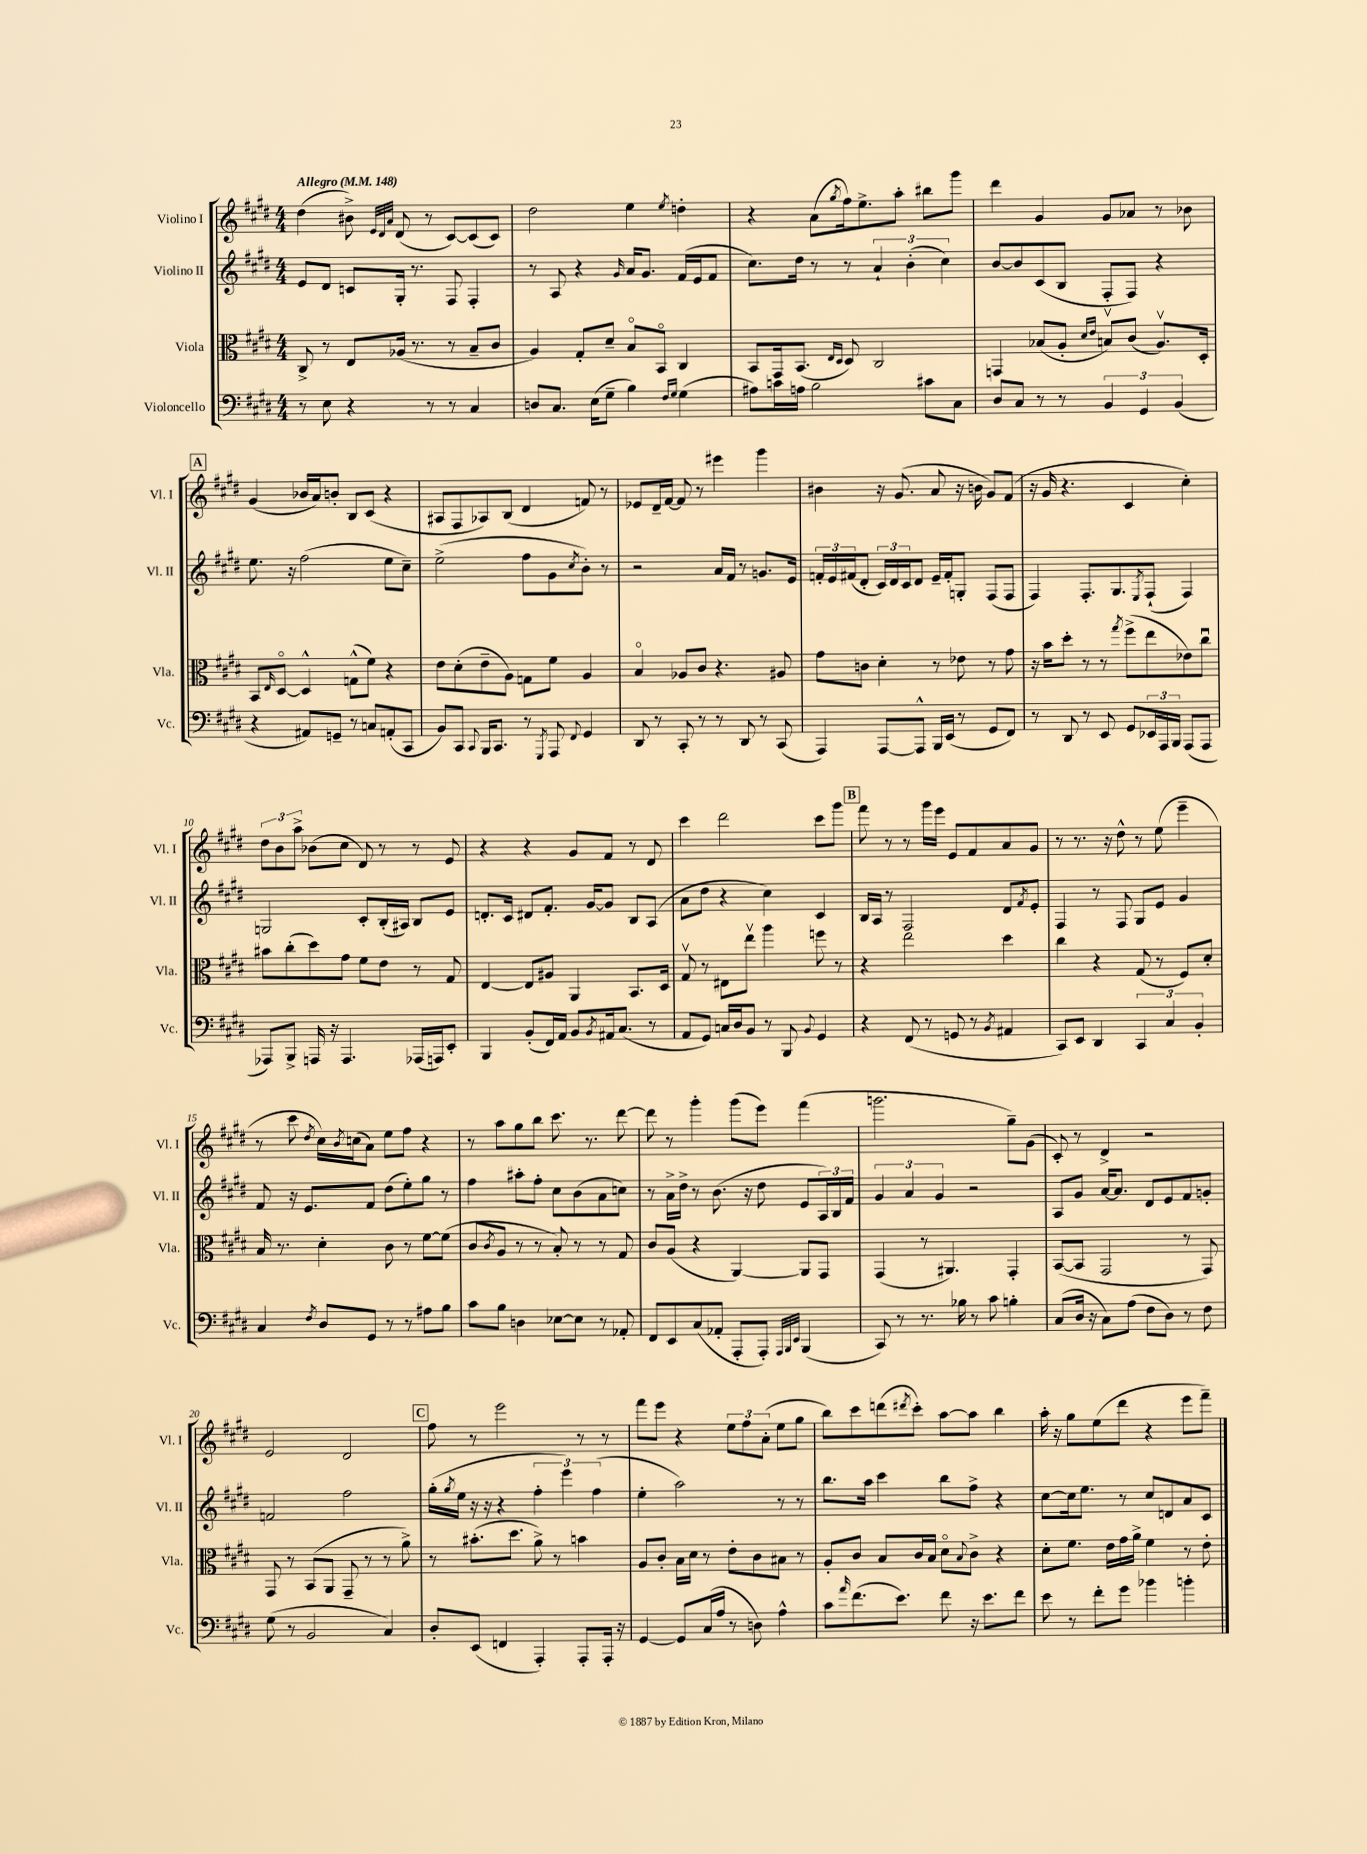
<<
\new StaffGroup <<
\new Staff = "s0" \with { instrumentName = "Violino I" shortInstrumentName = "Vl. I" } {
    \clef treble \key e \major \numericTimeSignature \time 4/4 \tempo "Allegro" 4 = 148
    dis''4( bis'8->) \grace { e'32 dis'32 a'32 } dis'8( r8 cis'8~) cis'8( cis'8) |
    dis''2 e''4 \acciaccatura { e''8 } d''4-. |
    r4 a'8( \acciaccatura { gis''8 } fis''16) e''8.-> a''8-. bis''8 gis'''8 |
    dis'''4 gis'4 gis'8 aes'8 r8 bes'8 |
    \mark \markup { \box "A" } gis'4( bes'16 a'16) b'8-. b8 cis'8( r4 |
    ais8 fis8 aes8) b8( dis'4 f'8) r8 |
    ees'8 dis'16-- fis'16~ fis'8 r8 eis'''4 gis'''4 |
    bis'4 r16 gis'8.( a'8 r16 b'16 gis'8) fis'8( |
    r16 gis'16 r4. cis'4 cis''4-.) |
    \tuplet 3/2 { dis''8 b'8 a''8-> } bes'8( cis''8 dis'8) r8 r8 e'8 |
    r4 r4 gis'8 fis'8 r8 dis'8 |
    cis'''4 dis'''2 cis'''8 gis'''8 |
    \mark \markup { \box "B" } fis'''8 r8 r8 gis'''16 e'''16 e'8 fis'8 a'8 gis'8 |
    r8 r8. r16 dis''8-^ r8 e''8( e'''4-- |
    r8 cis'''8 \acciaccatura { dis''8 } cis''16) \acciaccatura { b'8 } c''16( a'8) e''8 fis''8 r4 |
    r8 a''8 gis''8 b''8 cis'''8. r8. dis'''8~ |
    dis'''8 r8 gis'''4-. gis'''8( e'''8) fis'''4( |
    g'''2. gis''8--) gis'8( |
    cis'8-.) r8 dis'4-> r2 |
    e'2 dis'2 |
    \mark \markup { \box "C" } fis''8 r8 e'''2 r8 r8 |
    fis'''8 e'''8 r4 \tuplet 3/2 { e''8 fis''8 a'8-.( } e''8 gis''8 |
    b''8) cis'''8 d'''8( \acciaccatura { dis'''8 } cis'''8-.) a''8~ a''8 b''4 |
    a''16-. r16 gis''8 e''8( dis'''8 r4 e'''8 fis'''8--) \bar "|." |
}
\new Staff = "s1" \with { instrumentName = "Violino II" shortInstrumentName = "Vl. II" } {
    \clef treble \key e \major \numericTimeSignature \time 4/4
    e'8 dis'8 c'8 gis16-. r8. fis8 fis4-. |
    r8 a8 r4 \grace { gis'16 } a'16 gis'8. fis'16( e'16 fis'8 |
    cis''8.) dis''16 r8 r8 \tuplet 3/2 { a'4-! b'4-.( cis''4) } |
    b'8~ b'8 cis'8( b8 fis8-. fis8) r4 |
    \mark \markup { \box "A" } e''8. r16 fis''2( e''8 cis''8--) |
    e''2->( fis''8 gis'8 \acciaccatura { cis''8 } b'8-.) r8 |
    r2 a'16 fis'16 r8 g'8. e'16 |
    \tuplet 3/2 { f'16-. e'16 fis'16( } dis'8-. \tuplet 3/2 { cis'16) dis'16 cis'16 } dis'8 e'16-- fis'16-. g8-. fis8( fis8 |
    fis4) fis8.-. gis8. \acciaccatura { e8 } fis8-!( fis4) |
    g2 cis'8-. b16-.( ais16) b8 e'8 |
    d'8.-. cis'16 dis'8 fis'8.-. gis'16~ gis'8 b8 a8( |
    a'8 dis''8 r4 cis''4) cis'4 |
    \mark \markup { \box "B" } b16 a16 r8 fis2 dis'8 \acciaccatura { fis'8 } e'8-. |
    fis4 r8 fis8 gis8 e'8 gis'4 |
    fis'8 r16 e'8. fis'8 dis''8( e''8-.) gis''8 r8 |
    fis''4 ais''8-. fis''8-. cis''8 b'8( a'8 c''8) |
    r8 a'16-> dis''16-> r8 b'8.( r16 dis''8 e'8 \tuplet 3/2 { a16) b16 fis'16 } |
    \tuplet 3/2 { gis'4 a'4 gis'4 } r2 |
    a8 gis'8 a'16~ a'8. dis'8 e'8 fis'8 g'8-. |
    f'2 fis''2 |
    \mark \markup { \box "C" } gis''16-.( \acciaccatura { gis''8 } e''16 r16 r16 r4 \tuplet 3/2 { fis''4-. e'''4) fis''4( } |
    e''4-. a''2) r8 r8 |
    b''8. a''16 cis'''4 b''8 fis''8-> r4 |
    cis''8~ cis''16 e''8. r8 cis''8 d'8 a'8 cis'8 \bar "|." |
}
\new Staff = "s2" \with { instrumentName = "Viola" shortInstrumentName = "Vla." } {
    \clef alto \key e \major \numericTimeSignature \time 4/4
    cis8-> r8 e8 aes16( r8. r8 b8-- cis'8 |
    a4) gis8-. dis'8-- b8\flageolet b,8\flageolet cis4 |
    b,8 gis,16 b,8.( \grace { e16 dis16 } dis8) cis2 |
    g,4 bes8( a8-. \grace { dis'16 e'16 } b8\upbow) cis'8( a8.\upbow) dis16-. |
    \mark \markup { \box "A" } b,8 \grace { e16 } dis8~\flageolet dis4-^ g8-^( fis'8) r4 |
    e'8 dis'8-.( e'8-- a8) g8 fis'8 a4 |
    b4\flageolet aes8 cis'8 r4. ais8 |
    gis'8 c'8 dis'4-. r8 ees'8 r8 gis'8 |
    r16 b'16 dis''8-. r8 r8 \acciaccatura { gis''8 } fis''8->( e''8 ees'8) cis''8\downbow |
    bis'8 cis''8-.( dis''8) gis'8 fis'8 e'8 r8 gis8 |
    e4~ e8 ais8 a,4 b,8. dis16 |
    gis8\upbow r8 eis8 e''8\upbow a''4 f''8 r8 |
    \mark \markup { \box "B" } r4 e''2 dis''4 |
    cis''4 r4 gis8( r8 fis8) dis'8-. |
    b16 r8. dis'4-. cis'8 r8 fis'8~ fis'8( |
    cis'8 \acciaccatura { cis'8 } a8 r8 r8 b8-.) r8 r8 gis8 |
    cis'8 a8( r4 a,4~) a,8 gis,8 |
    gis,4( r8 ais,4.) gis,4-. |
    b,8~( b,8 gis,2 r8 gis,8) |
    gis,8 r8 b,8( a,8 gis,8-- r8 r8 a'8->) |
    \mark \markup { \box "C" } r8 bis'8.-.( dis''8. a'8->) r8 b'4 |
    a8 cis'8-. b16 dis'16 r8 e'8-. cis'8 bis8 r8 |
    a8-. cis'8 b8 cis'16 b16 dis'8\flageolet \appoggiatura { b8 } cis'8-> r4 |
    dis'8-. fis'8. e'16 gis'16 a'16-> fis'4 r8 e'8-. \bar "|." |
}
\new Staff = "s3" \with { instrumentName = "Violoncello" shortInstrumentName = "Vc." } {
    \clef bass \key e \major \numericTimeSignature \time 4/4
    r8 e8 r4 r8 r8 cis4 |
    d8 cis8. e16( gis8-- b4) \grace { fis16 gis16 } gis4( |
    ais8) c'16 a16 b2 cis'8 cis8 |
    dis8 cis8 r8 r8 \tuplet 3/2 { b,4 gis,4 b,4( } |
    \mark \markup { \box "A" } r4 ais,8) g,8-- r8 c8 a,8-.( cis,8 |
    b,8) cis,8 \appoggiatura { cis,8 } b,,16 cis,8. r8 \acciaccatura { gis,,8 } a,,8 \appoggiatura { fis,8 } gis,4 |
    dis,8 r8 cis,8-. r8 r8 dis,8 r8 cis,8( |
    a,,4) a,,8~ a,,8-^ b,,16 e,16( r8 gis,8 fis,8) |
    r8 dis,8 r8 e,8 gis,8 \tuplet 3/2 { ees,16 a,,16 b,,16 } a,,8( a,,8 |
    aes,,8) b,,8-> a,,16 r16 a,,4. aes,,16( a,,16) e,8-. |
    b,,4 b,8-.( fis,16) a,16 b,8 \acciaccatura { b,8 } ais,16 cis8.( r8 |
    a,8 gis,8) c16 dis16 b,8 r8 b,,8 \appoggiatura { b,8 } gis,4 |
    \mark \markup { \box "B" } r4 fis,8( r8 g,8 r8 \acciaccatura { b,8 } ais,4 |
    cis,8) e,8 dis,4 \tuplet 3/2 { cis,4 cis4 b,4-. } |
    cis4 \acciaccatura { fis8 } dis8 gis,8 r8 r8 ais8 b8 |
    cis'8 b8 d4 ees8~ ees8 r8 aes,8-. |
    fis,8 e,8 cis8( aes,8-. a,,8-. a,,8-.) \grace { a,,32 b,,32 e,32 } b,,4( |
    cis,8) r8 r8. bes16 r8 cis'8 b4-. |
    cis8( dis16 r16 cis8) a8( fis8 dis8) r8 fis8 |
    gis8( r8 b,2 cis4) |
    \mark \markup { \box "C" } dis8-. e,8( f,4 a,,4-.) a,,8-. a,,16-. r16 |
    gis,4~ gis,8 cis16( a16 r8 d8) a4-^ |
    cis'8 \grace { a'16 } fis'8.( e'8.) fis'8 r16 e'8. fis'8 |
    e'8 r8 fis'8-. gis'8 bes'4 b'4-. \bar "|." |
}
>>
>>
